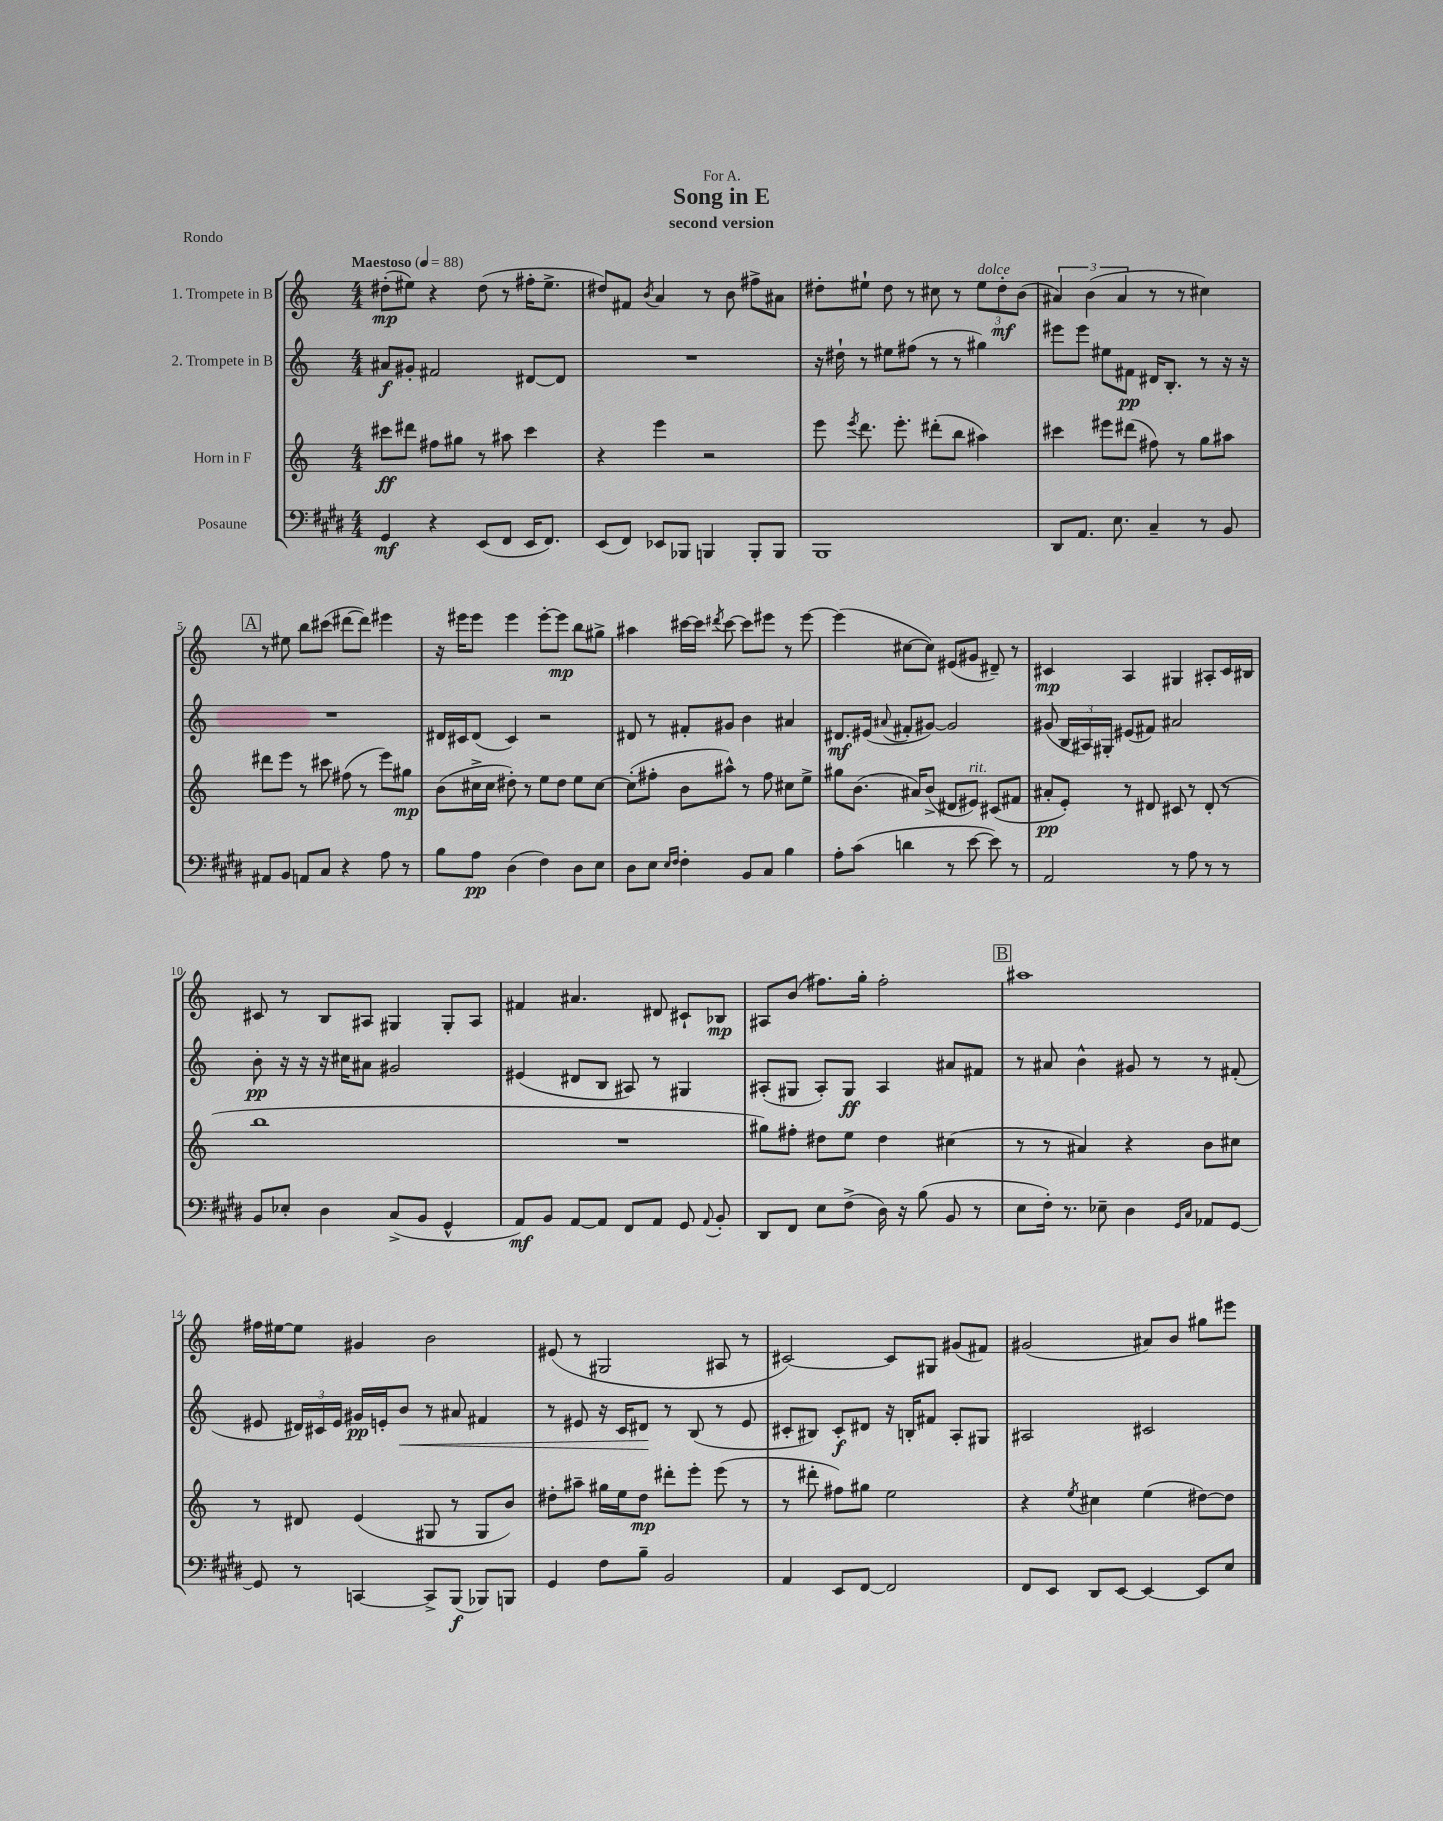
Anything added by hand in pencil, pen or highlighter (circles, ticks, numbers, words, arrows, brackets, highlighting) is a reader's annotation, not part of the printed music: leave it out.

**kern	**kern	**kern	**kern
*staff4	*staff3	*staff2	*staff1
*clefF4	*clefG2	*clefG2	*clefG2
*k[f#c#g#d#]	*k[]	*k[]	*k[]
*M4/4	*M4/4	*M4/4	*M4/4
*MM88	*MM88	*MM88	*MM88
4GG#/	8ccc#\L	8a#/L	(8dd#'\L
.	8ddd#\J	8g#'/J	8ee#\J)
4r	8ff#\L	2f#/	4r
.	8gg#\J	.	.
(8EE/L	8r	.	(8dd#\
8FF#/J	8aa#\	.	8r
16EE/LK	4ccc#\	[8d#/L	16ff#'\LK
8.FF#/J)	.	.	8.ee#^\J
.	.	8d#/]J	.
=	=	=	=
(8EE/L	4r	1r	8dd#/L)
8FF#/J)	.	.	8f#/J
.	.	.	8qb/
8EE-/L	4eee\	.	4a/
8BBB-/J	.	.	.
4BBB/	2r	.	8r
.	.	.	8b\
8BBB'/L	.	.	8ff#^\L
8BBB/J	.	.	8a#\J
=	=	=	=
1BBB	8eee\	16r	8dd#'\L
.	.	16dd#`\	.
.	8qeee/	.	.
.	8.ddd\	8r	8ee#`\J
.	.	8ee#\L	8dd#\
.	8.eee'\	.	.
.	.	(8ff#\J	8r
.	(8ddd#'\L	8r	8cc#\
.	8bb\J	8r	8r
.	4aa#\)	4gg#\)	12ee#\L
.	.	.	12dd#'\
.	.	.	(12b\J
=	=	=	=
8DD#/L	4ccc#\	8eee#\L	6a#/)
8.AA/J	.	8eee#\J	.
.	.	.	(6b\
.	8eee#\L	8ee#\L	.
8.E\	.	.	.
.	.	.	6a#/
.	(8ddd#\J	8f#\J	.
4C#~/	8ff#\)	16d#/LK	8r
.	.	8.B'/J	.
.	8r	.	8r
8r	8gg\L	8r	4cc#\)
8BB/	8aa#\J	16r	.
.	.	16r	.
=	=	=	=
8AA#/L	8ddd#\L	1r	8r
8BB/J	8eee\J	.	8ee#\
8AA/L	8r	.	8bb\L
8C#/J	8ccc#\	.	(8ccc#\J
4r	(8ff#\	.	[8ddd#\L
.	8r	.	8ddd#\]J)
8A\	8eee\L)	.	4eee#\
8r	8gg#\J	.	.
=	=	=	=
8B\L	(8b\L	16d#/LL	16r
.	.	16c#/J	16eee#\LK
8A\J	16cc#^\L	(8d#/J	8eee#\J
.	16cc#\JJ	.	.
(4D#\	8dd#'\)	4c#/)	4eee#\
.	8r	.	.
4F#\)	8ee\L	2r	[8eee#'\L
.	8dd#\J	.	8eee#\]J
8D#\L	8ee\L	.	8bb\L
8E\J	[8cc#\J	.	8gg#^\J
=	=	=	=
8D#\L	(8cc#'\]L	8d#/	4aa#\
8E\J	8ff#'\J	8r	.
16qqE/LL	.	.	.
16qqF#/JJ	.	.	.
4F#'\	8b\L	8f#'/L	[16ccc#\LL
.	.	.	16ccc#\]JJ
.	.	.	8qddd#/
.	8aa#^^\J)	8g#/J	[8ccc#\
8BB/L	8r	4b\	8ccc#\]L
8C#/J	8ff#\	.	8eee#\J
4B\	8cc#\L	4a#/	8r
.	8ee^\J	.	[8eee#\
=	=	=	=
8A'\L	8gg#\L	8.d#/L	(4eee#\]
(8c#\J	(8.b\J	.	.
.	.	(16e#/Jk	.
.	.	8qqa#/	.
4d\	.	8f#'/L	[8cc#\L
.	16a#/LK)	.	.
.	(8b^/J	[8g#/J)	8cc#\]J)
8r	8d#/L	2g#/]	(8e#/L
[8e\	8e#/J)	.	8g#/J
8e\])	(8c#/L	.	8d#~/)
8r	8f#/J	.	8r
=	=	=	=
2AA/	8a#'/L	(8g#/	4c#/
.	8e'/J)	24B/LL	.
.	.	24A#/)	.
.	.	24G#'/JJ	.
.	8r	(8e#/L	4A/
.	8d#/	8f#/J)	.
8r	8c#/	2a#/	4G#/
8A\	8r	.	.
8r	(8d#'/	.	8A#'/L
8r	8r	.	16c#/L
.	.	.	16B#/JJ
=	=	=	=
8BB/L	1bb	8b'\	8c#/
8E-'/J	.	16r	8r
.	.	16r	.
4D#\	.	16r	8B/L
.	.	16cc#\LK	.
.	.	8a#\J	8A#/J
(8C#^/L	.	2g#/	4G#/
8BB/J	.	.	.
4GG#^^/	.	.	8G#'/L
.	.	.	8A#/J
=	=	=	=
8AA/L)	1r	(4e#/	4f#/
8BB/J	.	.	.
[8AA/L	.	8d#/L	4.a#/
8AA/]J	.	8B/J	.
8FF#/L	.	8A#/)	.
8AA/J	.	8r	8d#/
8GG#/	.	4G#/	8c#`/L
8qqAA/	.	.	.
8BB'/	.	.	8B-/J
=	=	=	=
8DD#/L	8gg#\L)	(8A#'/L	8A#/L
8FF#/J	8ff#'\J	8G#/J	(8b/J
8E\L	8dd#\L	8A#'/L)	8.ff#\L)
(8F#^\J	8ee\J	8G#/J	.
.	.	.	16gg'\Jk
16D#\)	4dd#\	4A#/	2ff#'\
16r	.	.	.
(8B\	.	.	.
8BB/	(4cc#\	8a#/L	.
8r	.	8f#/J	.
=	=	=	=
8E\L	8r	8r	1aa#
16F#'\Jk)	8r	8a#/	.
8.r	.	.	.
.	4a#/)	4b^^\	.
8E-~\	.	.	.
4D#\	4r	8g#/	.
.	.	8r	.
16qqGG#/LL	.	.	.
16qqC#/JJ	.	.	.
8AA-/L	8b\L	8r	.
[8GG#/J	8cc#\J	(8f#'/	.
=	=	=	=
8GG#/]	8r	8e#/	16ff#\LL
.	.	.	[16ee#\J
8r	8d#/	24d#/LL)	8ee#\]J
.	.	24c#/	.
.	.	24e#/JJ	.
[4CC/	(4e/	16g#/LL	4g#/
.	.	16e'/J	.
.	.	8b/J	.
8CC^/]L	8G#/	8r	2b\
(8BBB/J	8r	8a#/	.
8BBB-/L)	8G#/L	4f#/	.
8BBB/J	8b/J)	.	.
=	=	=	=
4GG#/	8dd#'\L	8r	(8e#/
.	8aa#~\J	8e#/	8r
8F#\L	16gg#\LL	16r	2G#/
.	16ee\J	16c/LK	.
8B~\J	8dd#\J	8d#/J	.
2BB/	8ddd#'\L	8r	.
.	8eee'\J	(8B/	.
.	(8eee\	8r	8A#/
.	8r	8e#/	8r
=	=	=	=
4AA/	8r	8c#'/L	[2c#/)
.	8ddd#'\	8B#/J)	.
8EE/L	8ff#\L)	8c#'/L	.
[8FF#/J	8gg#\J	8d#/J	.
2FF#/]	2ee\	16r	8c#/]L
.	.	16B'/LK	.
.	.	8f#/J	8G#/J
.	.	8A'/L	(8g#/L
.	.	8G#/J	8f#/J)
=	=	=	=
8FF#/L	4r	2A#/	(2g#/
8EE/J	.	.	.
.	8qee/	.	.
8DD#/L	4cc#\	.	.
[8EE/J	.	.	.
4EE/_	(4ee\	2c#/	8a#/L)
.	.	.	8b/J
8EE/]L	[8dd#\L)	.	8gg#\L
8E/J	8dd#\]J	.	8eee#\J
==	==	==	==
*-	*-	*-	*-
